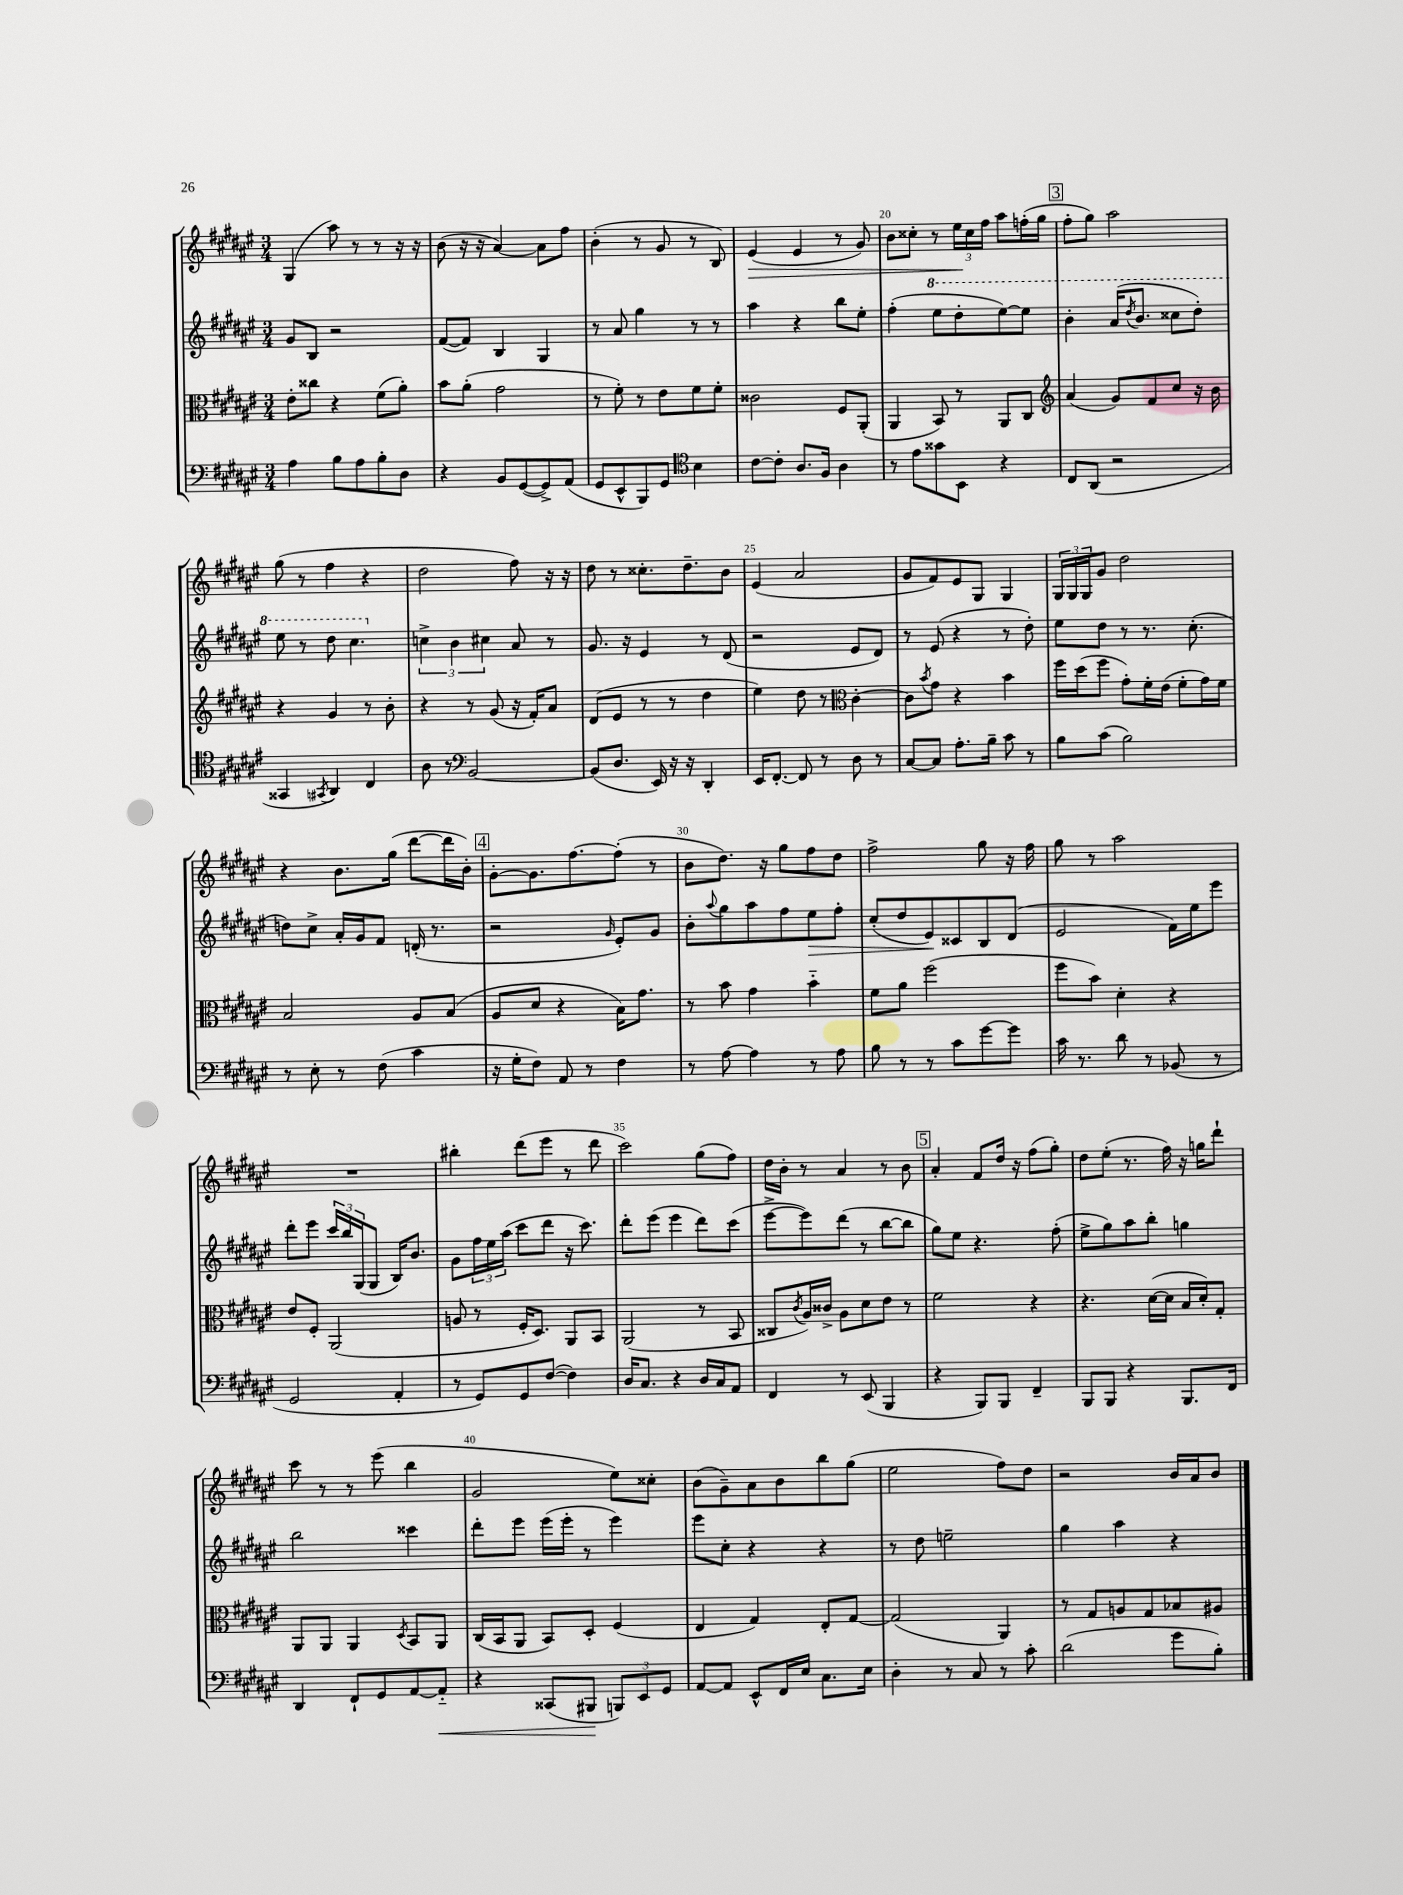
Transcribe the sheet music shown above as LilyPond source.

<<
\new StaffGroup <<
\new Staff = "s0" {
    \clef treble \key fis \major \numericTimeSignature \time 3/4
    gis4( ais''8) r8 r8 r16 r16 |
    b'8( r16 r16 ais'4~) ais'8 fis''8 |
    b'4-.( r8 gis'8 r8 b8) |
    eis'4\>( eis'4 r8 gis'8) |
    b'8 cisis''8-. r8 \tuplet 3/2 { eis''16\! cisis''16 fis''16 } ais''8 f''16-.( gis''16 |
    \mark \markup { \box "3" } fis''8-. gis''8) ais''2 |
    gis''8( r8 fis''4 r4 |
    dis''2 fis''8) r16 r16 |
    dis''8 r8 cisis''8.-. dis''8.-- b'8 |
    eis'4( ais'2 |
    gis'8 fis'8) eis'8 gis8 gis4 |
    \tuplet 3/2 { gis16 gis16 gis16 } gis'8 dis''2 |
    r4 b'8. gis''16( dis'''8~ dis'''16 b'16-.) |
    \mark \markup { \box "4" } gis'8~-. gis'8. fis''8.~ fis''8-.( r8 |
    b'8 dis''8.) r16 gis''8 fis''8 dis''8 |
    fis''2-> gis''8 r16 fis''16 |
    gis''8 r8 ais''2 |
    R2. |
    bis''4-. dis'''8( eis'''8 r8 dis'''8 |
    cis'''2) gis''8( fis''8) |
    dis''16 b'16-. r8 ais'4 r8 b'8 |
    \mark \markup { \box "5" } ais'4-. fis'8 dis''16 r16 fis''8( gis''8-.) |
    dis''8 eis''8-.( r8. fis''16) r16 g''16 dis'''8-! |
    cis'''8 r8 r8 eis'''8( b''4 |
    gis'2 eis''8) cisis''8-. |
    b'8( gis'8--) ais'8 b'8 b''8 gis''8( |
    eis''2 fis''8) dis''8 |
    r2 b'16 ais'16 b'8 \bar "|." |
}
\new Staff = "s1" {
    \clef treble \key fis \major \numericTimeSignature \time 3/4
    gis'8 b8 r2 |
    fis'8~( fis'8) b4 gis4 |
    r8 ais'8 gis''4 r8 r8 |
    ais''4 r4 b''8 eis''8-. |
    fis''4-.( \ottava #1 eis'''8 dis'''8-. eis'''8~) eis'''8 |
    \mark \markup { \box "3" } b''4-. ais''16( \acciaccatura { dis'''8 } b''8. cisis'''8 dis'''8-.) |
    eis'''8 r8 dis'''8 cis'''4. \ottava #0 |
    \tuplet 3/2 { c''4-> b'4 cis''4 } ais'8 r8 |
    gis'8. r16 eis'4 r8 dis'8( |
    r2 eis'8 dis'8) |
    r8 eis'8( r4 r8 dis''8-.) |
    eis''8 dis''8 r8 r8. cis''8.-.( |
    d''8) cis''8-> ais'16-. gis'16 fis'8 d'16-.( r8. |
    \mark \markup { \box "4" } r2 \grace { gis'16 } eis'8-.) gis'8 |
    b'8-. \appoggiatura { ais''8 } gis''8 ais''8 fis''8 eis''8\> fis''8-. |
    cis''8-.( dis''8 eis'8\!) cisis'8 b8 dis'8( |
    eis'2 fis'16) eis''16 eis'''8 |
    dis'''8-. eis'''8 \tuplet 3/2 { cis'''16 b''16 gis16( } gis8 b16) b'8. |
    gis'8 \tuplet 3/2 { fis''16 eis''16 ais''16( } cis'''8 dis'''8 r16 cis'''8.) |
    dis'''8-. eis'''8( eis'''4 dis'''8) cis'''8( |
    eis'''8~-> eis'''8) dis'''8( r8 b''8~ b''8 |
    \mark \markup { \box "5" } gis''8) eis''8 r4. fis''8-.( |
    eis''8-> gis''8) ais''8 b''8-. g''4 |
    b''2 cisis'''4 |
    dis'''8-. eis'''8 eis'''16( eis'''16-. r8 eis'''4) |
    eis'''8 cis''8-. r4 r4 |
    r8 dis''8 e''2-- |
    gis''4 ais''4 r4 \bar "|." |
}
\new Staff = "s2" {
    \clef alto \key fis \major \numericTimeSignature \time 3/4
    eis'8-. cisis''8 r4 fis'8( ais'8-.) |
    b'8 ais'8-.( gis'2 |
    r8 fis'8-.) r8 eis'8 fis'8 fis'8-. |
    cisis'2 fis8 ais,8-.( |
    ais,4 b,8) r8 ais,8 cis8 |
    \mark \markup { \box "3" } \clef treble ais'4( gis'8) fis'8 cis''8 r16 b'16 |
    r4 gis'4 r8 b'8-. |
    r4 r8 gis'8( r16 fis'16-.) ais'8 |
    dis'8( eis'8 r8 r8 dis''4 |
    eis''4) dis''8 r8 \clef alto cis'4~-. |
    cis'8 \acciaccatura { b'8 } gis'8 r4 b'4 |
    fis''16 dis''16( fis''8 gis'8-.) fis'16-. eis'16( fis'8-. gis'16) fis'16 |
    b2 ais8 b8( |
    \mark \markup { \box "4" } ais8 dis'8 r4 b16) gis'8. |
    r8 b'8 gis'4 b'4-_ |
    fis'8 ais'8 fis''2( |
    fis''8 b'8) dis'4-. r4 |
    eis'8 fis8-. ais,2( |
    a8 r8 fis16-. dis8.) ais,8 b,8 |
    ais,2( r8 b,8 |
    cisis8 \acciaccatura { cis'8 } ais16) cisis'16-> ais8 dis'8 eis'8 r8 |
    \mark \markup { \box "5" } fis'2 r4 |
    r4. dis'16~( dis'16 b16 dis'16-.) gis8-. |
    ais,8 ais,8 ais,4 \acciaccatura { dis8 } b,8 ais,8 |
    cis16( b,16 ais,8 b,8) dis8-. fis4( |
    eis4 gis4) eis8-. gis8~ |
    gis2( ais,4) |
    r8 gis8 a8 gis8 bes8 ais8 \bar "|." |
}
\new Staff = "s3" {
    \clef bass \key fis \major \numericTimeSignature \time 3/4
    ais4 b8 ais8 b8-. dis8 |
    r4 b,8 gis,8~( gis,8->) ais,8( |
    gis,8 eis,8-^ b,,8) gis,8 \clef tenor b4 |
    cis'8~ cis'8-. ais8. fis16 ais4 |
    r8 eis'8 gisis'8 b,8 r4 |
    \mark \markup { \box "3" } cis8 ais,8( r2 |
    gisis,4 \acciaccatura { gis,8 } ais,4) cis4 |
    ais8 r8 \clef bass b,2~ |
    b,8( dis8. eis,16) r16 r16 dis,4-. |
    eis,16 fis,8.~-. fis,8 r8 dis8 r8 |
    cis8~ cis8 ais8.-. b16-- cis'8 r8 |
    b8 cis'8( b2) |
    r8 eis8-. r8 fis8( cis'4 |
    \mark \markup { \box "4" } r16 gis16-. fis8) ais,8 r8 fis4 |
    r8 ais8~ ais4 r8 ais8 |
    b8 r8 r8 cis'8 gis'8~ gis'8 |
    cis'16 r8. dis'8 r8 bes,8( r8 |
    gis,2 ais,4-. |
    r8 gis,8) gis,8 fis8~( fis4) |
    dis16 cis8. r4 dis16 cis16 ais,8 |
    fis,4 r8 eis,8( b,,4 |
    \mark \markup { \box "5" } r4 b,,8) b,,8 fis,4-- |
    b,,8 b,,8 r4 b,,8. fis,16 |
    dis,4 fis,8-! gis,8 ais,8~ ais,8-_\< |
    r4 cisis,8( bis,,8\! \tuplet 3/2 { b,,8) eis,8 gis,8 } |
    ais,8~ ais,8 eis,8-^ fis,16 eis16 cis8. eis16 |
    dis4-. r8 cis8 r8 cis'8-. |
    dis'2( gis'8 b8-.) \bar "|." |
}
>>
>>
\layout { \context { \Score currentBarNumber = #16 \override BarNumber.break-visibility = ##(#f #t #t) barNumberVisibility = #(every-nth-bar-number-visible 5) } }
